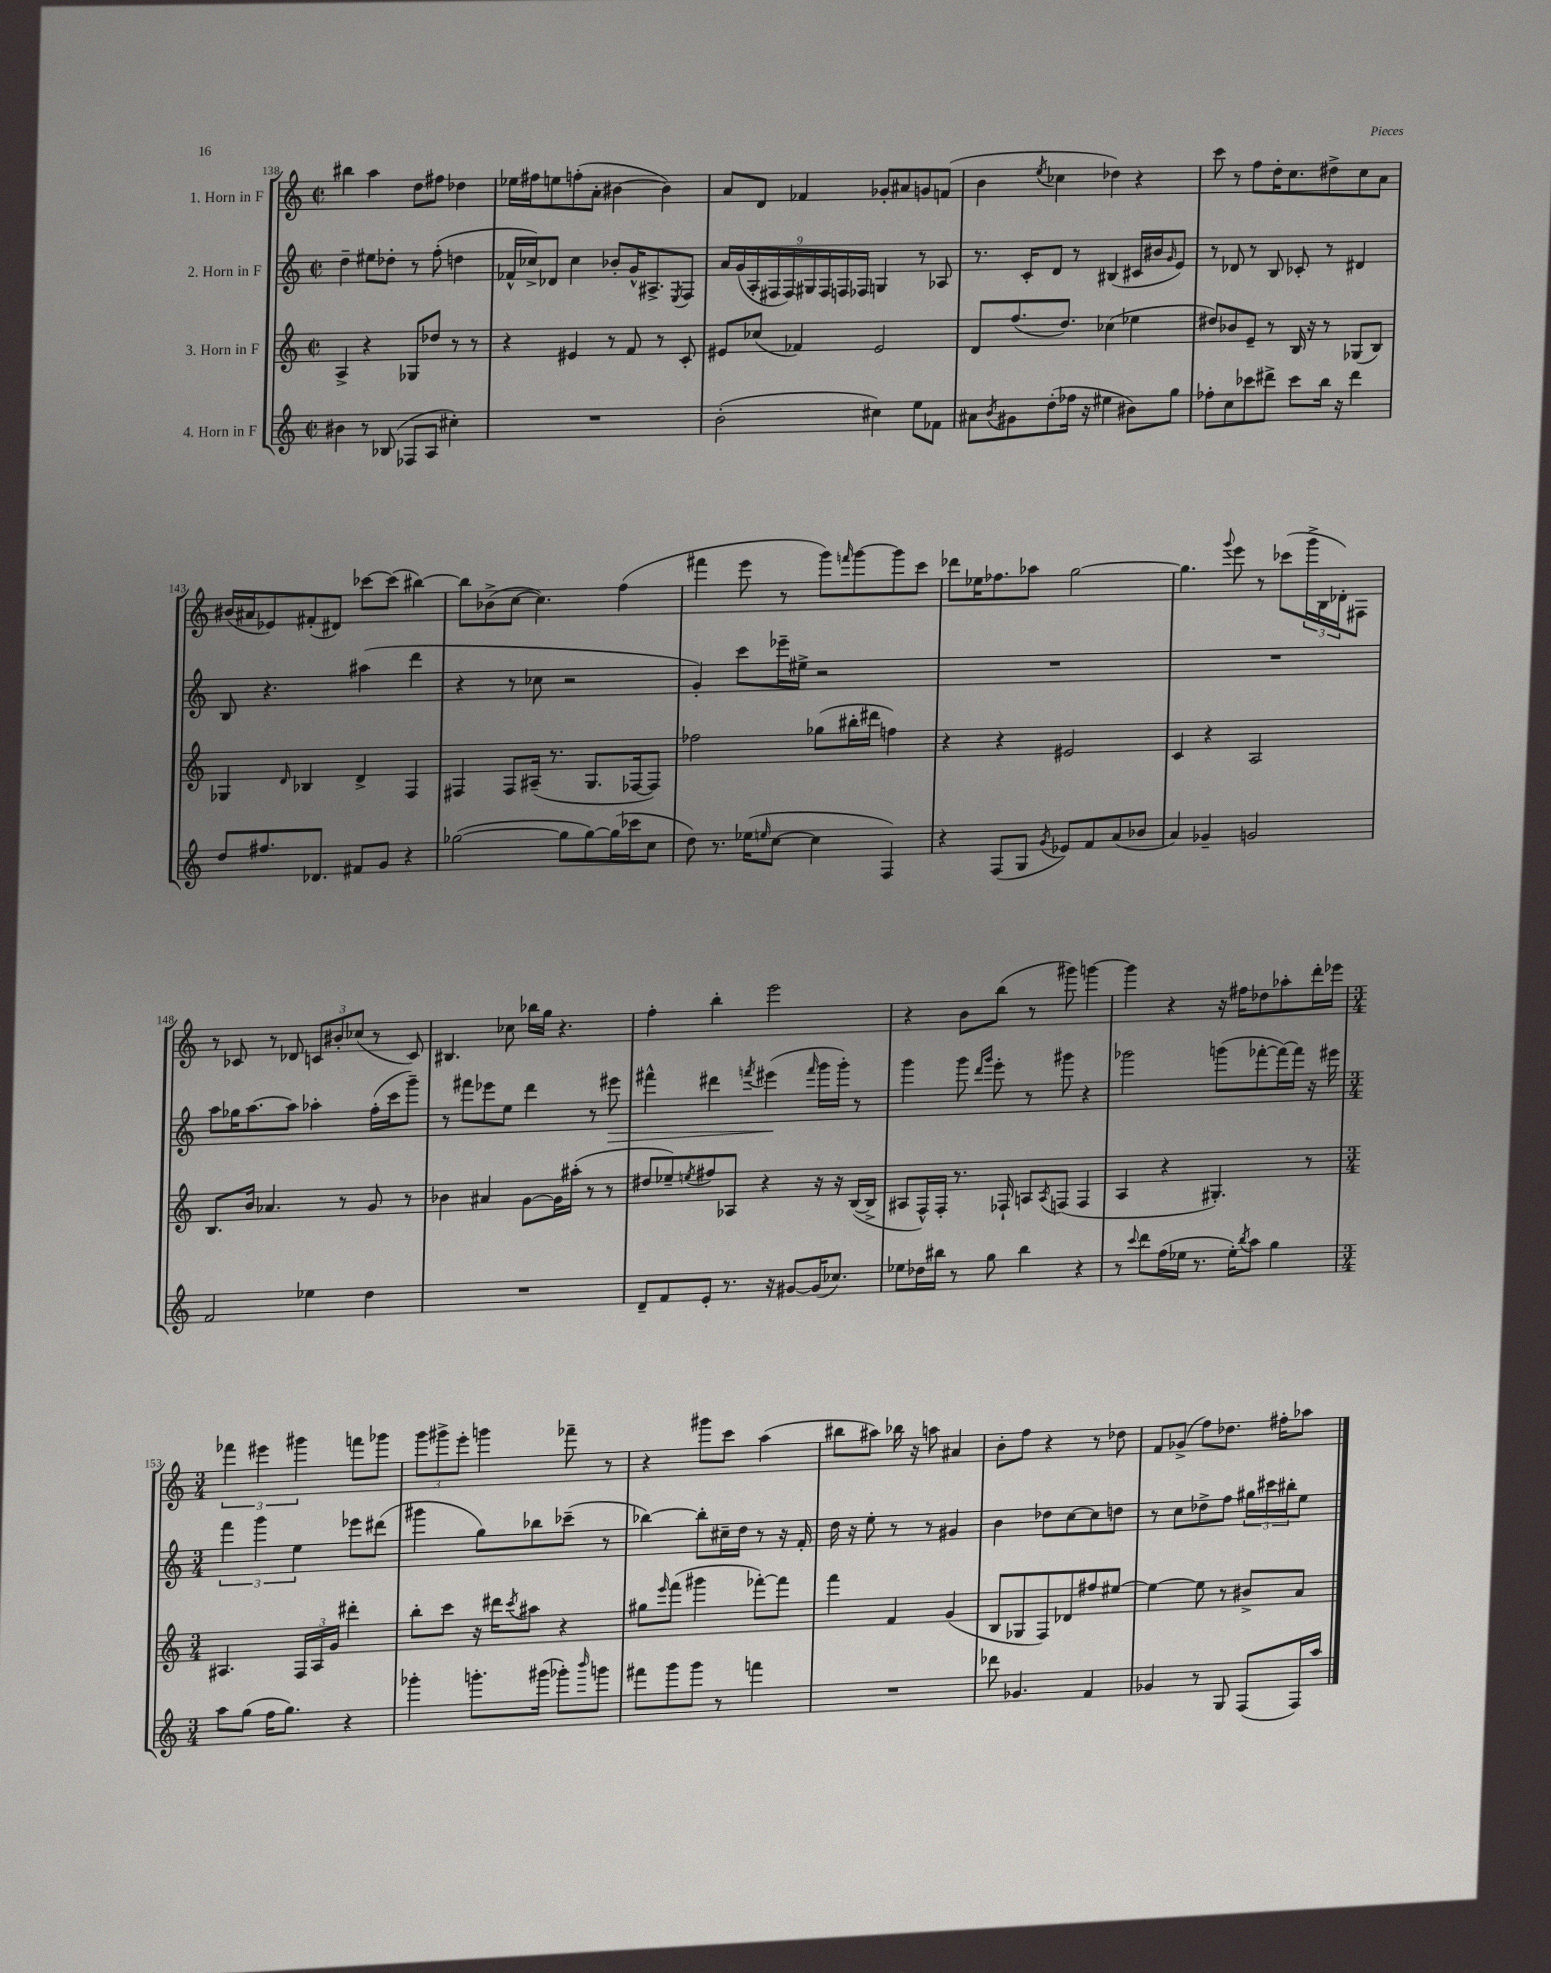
<<
\new StaffGroup <<
\new Staff = "s0" \with { instrumentName = "1. Horn in F" } {
    \clef treble \key c \major \defaultTimeSignature \time 2/2
    bis''4 a''4 d''8 fis''8 des''4 |
    ees''16 fis''16 e''8 f''8-.( a'8-. bis'4~ bis'4) |
    a'8 d'8 fes'4 ges'8-. ais'8 g'8 f'8( |
    b'4 \acciaccatura { e''8 } ces''4 des''4) r4 |
    c'''8 r8 f''8 d''16-. c''8. dis''8-> c''8 a'8 |
    bis'16( ais'16 ees'8) fis'8-.( dis'8) ces'''8~ ces'''8( bis''4~) |
    bis''8 bes'8->( c''8~ c''4.) f''4( |
    fis'''4 e'''8 r8 g'''8) \grace { f'''16 } g'''8~ g'''8 c'''8 |
    des'''8 ees''16 fes''8. aes''8 g''2~ |
    g''4. \appoggiatura { g'''8 } e'''8 r8 ces'''8( \tuplet 3/2 { g'''16-> b16 des'16-.) } fis8 |
    r8 ces'8 r8 des'8 \tuplet 3/2 { c'8 bis'8-. ces''8( } r8 c'8) |
    bis4. ces''8 bes''16 g''16 r4. |
    f''4-. b''4-. e'''2 |
    r4 b'8 b''8( r8 gis'''8) g'''4~ |
    g'''4 r4 r16 fis''16 des''8 aes''8-. d'''16-. ees'''16 |
    \numericTimeSignature \time 3/4 \tuplet 3/2 { fes'''4 eis'''4 gis'''4 } f'''8 ges'''8 |
    \tuplet 3/2 { g'''8 gis'''8-> e'''8-. } g'''4 fes'''8-- r8 |
    r4 gis'''8 c'''8 a''4( |
    bis''8 ais''8) bes''16 r16 a''8 ais'4 |
    b'8-. f''8 r4 r8 des''8 |
    f'8 ges'8->( f''8) des''8. fis''16-. aes''8 \bar "|." |
}
\new Staff = "s1" \with { instrumentName = "2. Horn in F" } {
    \clef treble \key c \major \defaultTimeSignature \time 2/2
    d''4-- eis''8 des''8-. r8 f''8-.( d''4 |
    fes'16-^ ces''16->) des'8 ces''4 bes'8-. g'16-^ ais8.-> \acciaccatura { e8 } f8 |
    \tuplet 9/8 { a'16 g'16( a16-. fis16 fis16) gis16 fis16 f16 fes16 } g4 r8 aes8 |
    r8. c'16-. d'8 r8 bis4( cis'16 bis'16 \grace { g'16 } e'8) |
    r8 des'8 r8 b8 ces'8-. r8 dis'4 |
    b8 r4. ais''4( d'''4 |
    r4 r8 ces''8 r2 |
    g'4-.) c'''8 ees'''16-- eis''16-> r2 |
    R1 |
    R1 |
    a''8 ges''16 a''8.~ a''8 aes''4-. f''16-.( c'''16 g'''8--) |
    r8 fis'''8 ees'''8 e''8 d'''4 r8 eis'''8\> |
    fis'''4-^ dis'''4 \acciaccatura { f'''8 } eis'''4\!( \grace { f'''16 } g'''16 g'''16-.) r8 |
    g'''4 g'''8 \grace { d'''16 g'''16 } e'''8-. r8 gis'''8 r4 |
    ges'''2 g'''8( fes'''8~-. fes'''16~) fes'''16 r16 eis'''16 |
    \numericTimeSignature \time 3/4 \tuplet 3/2 { f'''4 g'''4 e''4 } ees'''8 dis'''8( |
    gis'''4 g''8) bes''8 ces'''8--( r8 |
    bes''4~) bes''8-. cis''16-- d''16 r8 r16 f'16-. |
    d''16 r16 e''8-. r8 r8 gis'4 |
    b'4 des''8 c''8~ c''8 d''8 |
    r8 c''8 des''8-> f''8 \tuplet 3/2 { gis''16 cis'''16 bis''16-. } e''8 \bar "|." |
}
\new Staff = "s2" \with { instrumentName = "3. Horn in F" } {
    \clef treble \key c \major \defaultTimeSignature \time 2/2
    a4-> r4 ges8 des''8 r8 r8 |
    r4 eis'4 r8 f'8 r8 c'8-. |
    eis'8 ces''8( fes'4) eis'2 |
    d'8 f''8.( d''8.) ces''4( ees''4 |
    dis''8) bes'8 e'8-- r8 b16 r16 r8 ges8( b8) |
    ges4 \grace { d'16 } bes4 d'4-> f4 |
    fis4 fis8 ais16--( r8. g8. fes16~ fes8) |
    fes''2 ges''8( bis''16-. dis'''16 f''4) |
    r4 r4 eis'2 |
    c'4 r4 a2 |
    b8. b'16 aes'4. r8 g'8 r8 |
    bes'4 ais'4 g'8~ g'16 ais''16-.( r8 r8 |
    dis''8 ees''8--) \acciaccatura { e''8 } fis''8 aes8 r4 r16 r16 b16~( b16-> |
    ais8 f16-^) f16-. r8. fes16-! a8 \acciaccatura { a8 } f8( f4 |
    a4 r4 gis4.-.) r8 |
    \numericTimeSignature \time 3/4 ais4. \tuplet 3/2 { f16 ais16 g'16 } dis'''4-. |
    b''8-. c'''8 r16 dis'''16 \acciaccatura { c'''8 } ais''8 r4 |
    gis''8 \grace { e'''16 } f'''8( gis'''4 fes'''8~-.) fes'''8 |
    f'''4 f'4 g'4( |
    b8 ges8 f8) des'8 fis''8 eis''8~ |
    eis''4~ eis''8 r8 bis'8-> a'8 \bar "|." |
}
\new Staff = "s3" \with { instrumentName = "4. Horn in F" } {
    \clef treble \key c \major \defaultTimeSignature \time 2/2
    bis'4 r8 bes8( fes8 a8 cis''4-.) |
    R1 |
    b'2-.( cis''4) e''8 fes'8 |
    ais'8 \acciaccatura { b'8 } gis'8 d''8-.( fes''16 r16 eis''4 bis'8) g''8 |
    fes''8-. c''8 ces'''8 dis'''8-> ces'''8 b''16 r16 dis'''4 |
    d''8 fis''8. des'8. fis'8 g'8 r4 |
    ges''2~( ges''8 ges''8~) ges''16( ces'''16 c''8 |
    d''8) r8. ees''16( \grace { e''16 } c''8~ c''4 f4) |
    r4 f8( g8 \acciaccatura { g'8 } ees'8) f'8 a'8( bes'8 |
    a'4) ges'4-- g'2 |
    f'2 ees''4 d''4 |
    R1 |
    d'8-- f'8 e'8-. r8. r16 gis'8~ gis'16( ces''8.) |
    ees''8 des''16 bis''16 r8 g''8 bis''4 r4 |
    r8 \appoggiatura { c'''8 } d'''8 f''16( ees''16 r8. ees''16-.) \acciaccatura { b''8 } a''8 g''4 |
    \numericTimeSignature \time 3/4 a''8 g''8( f''16 g''8.) r4 |
    ges'''4-. g'''8.-. gis'''16( ges'''8-.) \grace { b'''16 } g'''8 |
    fis'''8 g'''8 g'''8 r8 f'''4 |
    R2. |
    des'''8 ges'4. f'4 |
    ges'4 r8 g8 f8( f16) a''16 \bar "|." |
}
>>
>>
\layout { \context { \Score currentBarNumber = #138 } }
